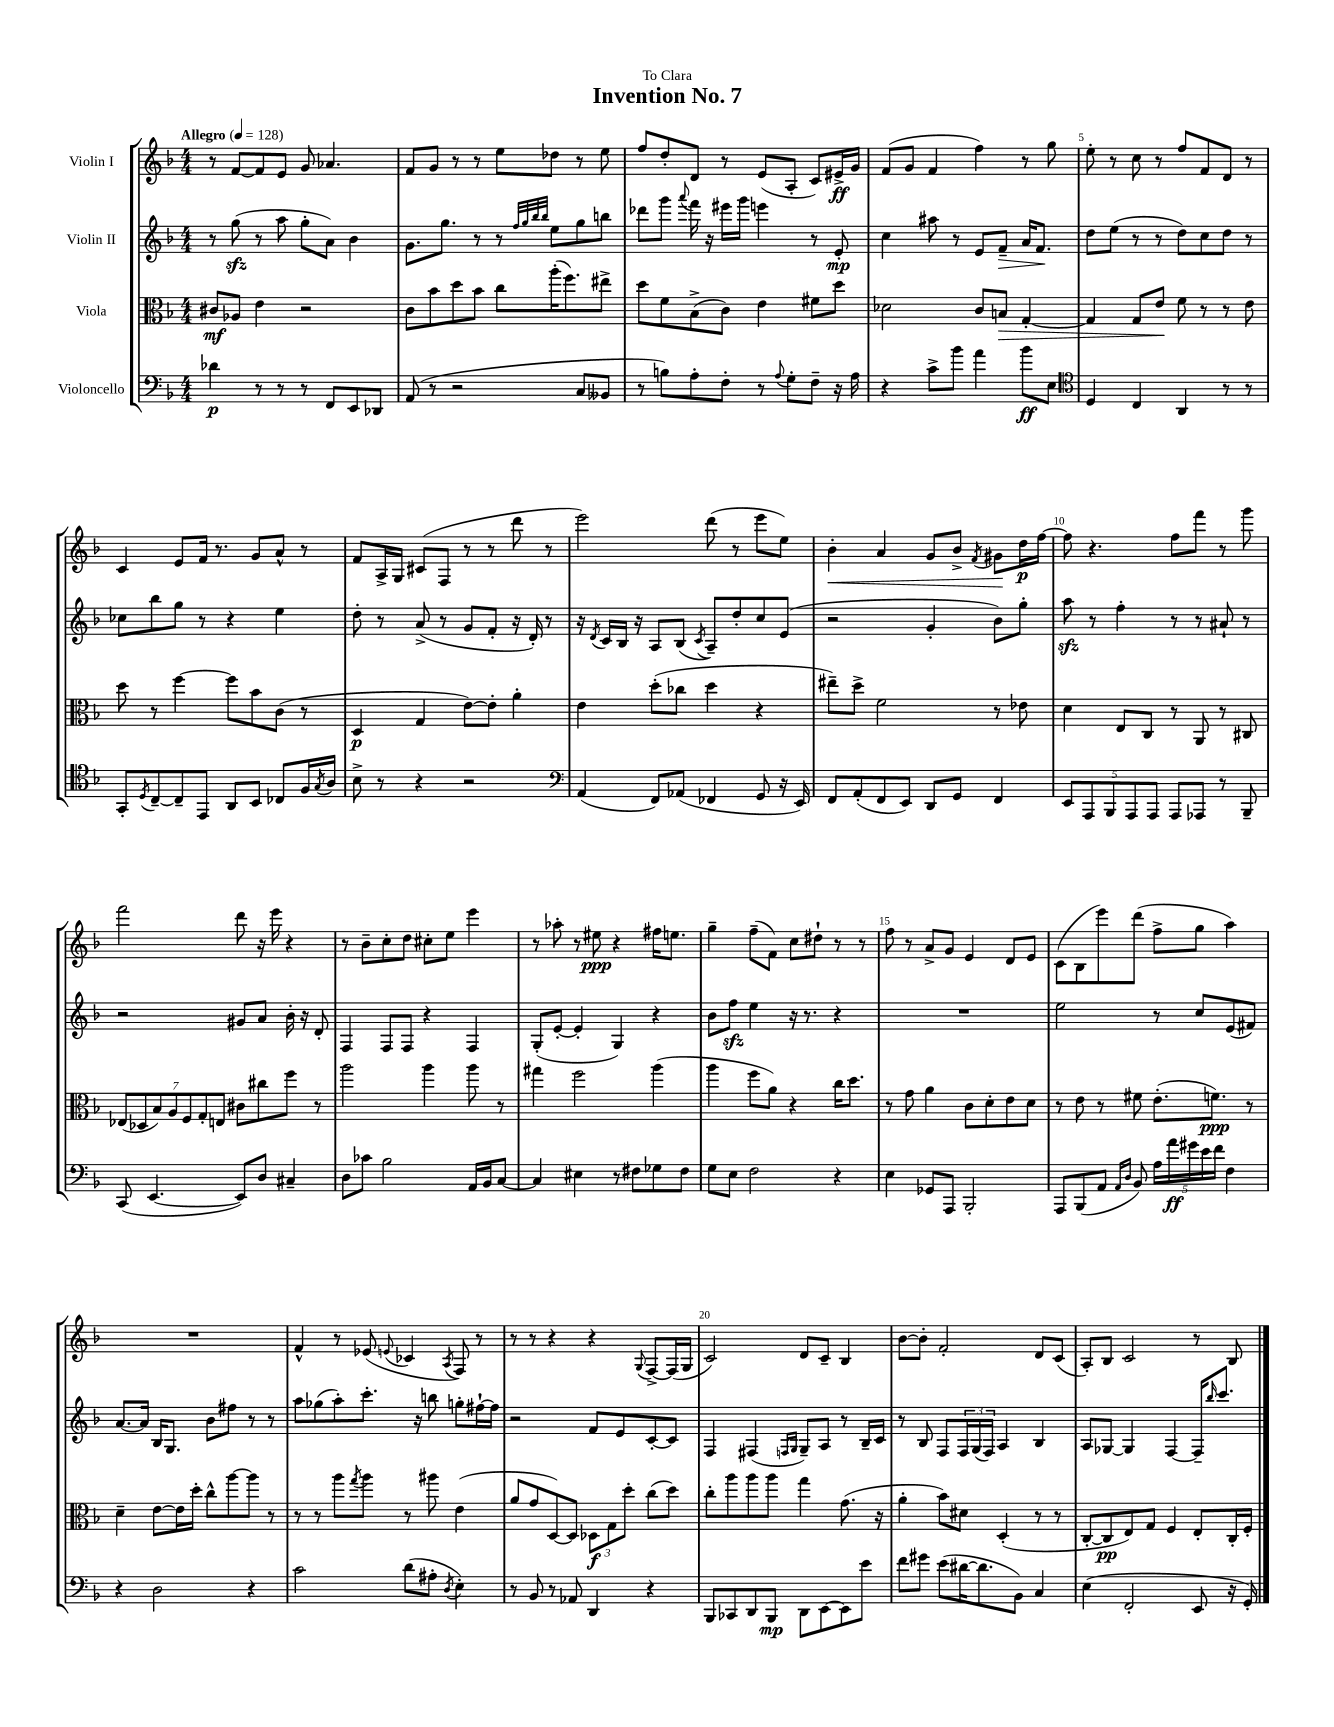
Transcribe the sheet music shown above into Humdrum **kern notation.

**kern	**kern	**kern	**kern
*staff4	*staff3	*staff2	*staff1
*clefF4	*clefC3	*clefG2	*clefG2
*k[b-]	*k[b-]	*k[b-]	*k[b-]
*M4/4	*M4/4	*M4/4	*M4/4
*MM128	*MM128	*MM128	*MM128
4d-\	8c#/L	8r	8r
.	8A-/J	(8gg\	[8f/L
8r	4e\	8r	8f/]
8r	.	8aa\	8e/J
8r	2r	8gg'\L	8g/
8FF/L	.	8a\J)	4.a-/
8EE/	.	4b-\	.
8DD-/J	.	.	.
=	=	=	=
(8AA/	8c\L	8.g\L	8f/L
8r	8b-\	.	8g/J
.	.	8.gg\J	.
2r	8dd\	.	8r
.	8b-\J	8r	8r
.	8cc\L	8r	8ee\L
.	.	32qqff/LLL	.
.	.	32qqgg/	.
.	.	32qqbb-/	.
.	.	32qqbb-/JJJ	.
.	(16aa'\K	8ee\L	8dd-\J
.	8.ff\)	.	.
8C/L	.	8gg\	8r
8BB--/J	8ee#^\J	8bb\J	8ee\
=	=	=	=
8r	8dd\L	8ddd-\L	8ff/L
8B\L)	8f\	8ggg\J	8dd'/
.	.	8qqaaa/	.
8A'\	(8B-^\	16fff\	8d/J
.	.	16r	.
8F'\J	8c\J)	16eee#\LL	8r
.	.	16ggg\JJ	.
8r	4e\	4eee\	(8e/L
8qqA/	.	.	.
8G'\L	.	.	8A'/J
8F~\J	8f#\L	8r	8c/L)
16r	8dd\J	8e'/	16e#^/L
16A\	.	.	16g/JJ
=	=	=	=
4r	2d-\	4cc\	(8f/L
.	.	.	8g/J
8c^\L	.	8aa#\	4f/
8b-\J	.	8r	.
4a\	8c/L	8e/L	4ff\)
.	8B/J	8f~/J	.
8b-\L	[4G'/	16a/LK	8r
.	.	8.f/J	.
8E\J	.	.	8gg\
=	=	=	=
*clefC4	*	*	*
4D/	4G/]	8dd\L	8ee'\
.	.	(8ee\J	8r
4C/	8G/L	8r	8cc\
.	8e/J	8r	8r
4AA/	8f\	8dd\L)	8ff/L
.	8r	8cc\	8f/
8r	8r	8dd\J	8d/J
8r	8e\	8r	8r
=	=	=	=
8GG'/L	8dd\	8cc-\L	4c/
8qD/	.	.	.
[8C~/	8r	8bb-\	.
8C~/]	[4ff\	8gg\J	8e/L
8EE/J	.	8r	16f/Jk
.	.	.	8.r
8AA/L	8ff\]L	4r	.
8BB-/J	8b-\	.	8g/L
8C-/L	(8c\J	4ee\	8a^^/J
16F/L	8r	.	8r
8qG/	.	.	.
16A/JJ	.	.	.
=	=	=	=
8B-^\	4D/	8dd'\	8f/L
8r	.	8r	16A^/L
.	.	.	16G/JJ
4r	4G/	(8a^/	(8c#/L
.	.	8r	8F/J
2r	[8e\L)	8g/L	8r
.	8e'\]J	8f'/J	8r
.	4a'\	16r	8ddd\
.	.	16d'/)	.
.	.	8r	8r
=	=	=	=
*clefF4	*	*	*
(4AA/	4e\	16r	2eee\)
.	.	8qd/	.
.	.	16c/LL	.
.	.	16B-/JJ	.
.	.	16r	.
8FF/L)	(8dd'\L	8A/L	.
(8AA-/J	8cc-\J	(8B-/J	.
.	.	8qc/	.
4FF-/	4dd\	8A~/L)	(8ddd\
.	.	8dd'/	8r
8GG/	4r	8cc/	8eee\L
16r	.	(8e/J	8ee\J)
16EE/)	.	.	.
=	=	=	=
8FF/L	8ee#~\L)	2r	4b-'\
(8AA'/	8dd^\J	.	.
8FF/	2f\	.	4a/
8EE/J)	.	.	.
8DD/L	.	4g'/	8g/L
8GG/J	.	.	8b-^/J
.	.	.	8qf/
4FF/	8r	8b-\L)	8g#\L
.	8e-\	8gg'\J	16dd\L
.	.	.	[16ff\JJ
=	=	=	=
10EE/L	4d\	8aa\	8ff\]
10AAA/	.	.	.
.	.	8r	4.r
10BBB-/	.	.	.
.	8E/L	4ff'\	.
10AAA/	.	.	.
.	8C/J	.	.
10AAA/J	.	.	.
8AAA/L	8r	8r	8ff\L
8AAA-/J	8AA/	8r	8fff\J
8r	8r	8a#`/	8r
8BBB-~/	8C#/	8r	8ggg\
=	=	=	=
(8CC/	(14E-/L	2r	2fff\
.	14D-/	.	.
[4.EE/	.	.	.
.	14B-/)	.	.
.	14A/	.	.
.	14F/	.	.
.	14G'/	.	.
.	14E/J	.	.
8EE/]L)	8c#\L	8g#/L	8ddd\
8D/J	8cc#\	8a/J	16r
.	.	.	16eee\
4C#~/	8ff\J	16b-'\	4r
.	.	16r	.
.	8r	8d'/	.
=	=	=	=
8D\L	2aa\	4F/	8r
8c-\J	.	.	8b-~\L
2B-\	.	8F/L	8cc'\
.	.	8F/J	8dd\J
.	4aa\	4r	8cc#'\L
.	.	.	8ee\J
16AA/LL	8aa\	4F/	4eee\
16BB-/J	.	.	.
[8C/J	8r	.	.
=	=	=	=
4C/]	4gg#\	(8G'/L	8r
.	.	[8e'/J	8aa-'\
4E#\	2ff\	4e'/]	8r
.	.	.	8ee#\
8r	.	4G/)	4r
8F#\L	.	.	.
8G-\	(4aa\	4r	16ff#\LK
.	.	.	8.ee\J
8F#\J	.	.	.
=	=	=	=
8G\L	4aa\	8b-\L	4gg~\
8E\J	.	8ff\J	.
2F\	8ff\L	4ee\	(8ff~\L
.	8a\J)	.	8f\J)
.	4r	16r	8cc\L
.	.	8.r	.
.	.	.	8dd#`\J
4r	16cc\LK	4r	8r
.	8.dd\J	.	.
.	.	.	8r
=	=	=	=
4E\	8r	1r	8ff\
.	8g\	.	8r
8GG-/L	4a\	.	8a^/L
8AAA/J	.	.	8g/J
2BBB-'/	8c\L	.	4e/
.	8d'\	.	.
.	8e\	.	8d/L
.	8d\J	.	8e/J
=	=	=	=
8AAA/L	8r	2ee\	(8c\L
(8BBB-/	8e\	.	8B-\
8AA/J	8r	.	8eee\)
16qqAA/LL	.	.	.
16qqD/JJ	.	.	.
8BB-/)	8f#\	.	(8ddd\J
20A\LL	(8.e'\L	8r	8ff^\L
20a\	.	.	.
20g#\	.	.	.
.	.	8cc/L	8gg\J
20e\	.	.	.
.	8.f\J)	.	.
20f\JJ	.	.	.
4F\	.	(8e/	4aa\)
.	8r	8f#/J)	.
=	=	=	=
4r	4d~\	[8.a/L	1r
.	.	16a/]Jk	.
2D\	[8e\L	16B-/LK	.
.	.	8.G/J	.
.	16e\]L	.	.
.	16dd'\JJ	.	.
.	8cc^^\L	8b-\L	.
.	[8aa\	8ff#\J	.
4r	8aa\]J	8r	.
.	8r	8r	.
=	=	=	=
2c\	8r	8aa\L	4f^^/
.	8r	(8gg-\	.
.	8aa\L	8aa'\)	8r
.	8qgg/	.	.
.	8aa\J	8.ccc'\J	(8e-/
.	.	.	8qqe/
(8d\L	8r	.	4c-/
.	.	16r	.
8A#'\J	8aa#\	8bb\	.
8qD/	.	.	8qA/
4E'\)	(4e\	8gg'\L	8F/)
.	.	[16ff#`\L	8r
.	.	16ff#\]JJ	.
=	=	=	=
8r	8a/L	2r	8r
8BB-/	8g/	.	8r
8r	[8D/)	.	4r
8AA-/	8D/]J	.	.
4DD/	12D-\L	8f/L	4r
.	12G\	.	.
.	.	8e/	.
.	12dd'\J	.	.
.	.	.	8qqG/
4r	(8cc\L	[8c'/	[8F^/L
.	8dd\J)	8c/]J	(16F/]L
.	.	.	16G/JJ
=	=	=	=
8BBB-/L	8cc'\L	4F/	2c/)
8CC-/	8aa\	.	.
8DD/	8aa\	(4F#/	.
8BBB-/J	8aa\J	.	.
.	.	16qqF/LL	.
.	.	16qqG/JJ	.
8DD\L	4gg\	8G~/L)	8d/L
[8EE\	.	8A/J	8c~/J
8EE\]	(8.g\	8r	4B-/
8e\J	.	16B-~/LL	.
.	16r	16c/JJ	.
=	=	=	=
8f\L	4a'\	8r	[8b-\L
8g#\J	.	8B-/	8b-'\]J
(8e\L	8b-\L)	8F/L	2f'/
[16d#\K	8d#\J	24F/L	.
.	.	(24G/	.
8.d#\]	.	.	.
.	.	24F/JJ)	.
.	(4D'/	4A/	.
8BB-\J)	.	.	.
4C/	8r	4B-/	8d/L
.	8r	.	(8c/J
=	=	=	=
(4E\	[8C'/L	8A/L	8A'/L)
.	8C/]	[8G-/J	8B-/J
2FF'/	8E/)	4G-/]	2c/
.	8G/J	.	.
.	4F/	[4F/	.
8EE/	8E'/L	16F~/]LK	8r
.	.	16qqbb-/	.
.	.	8.ccc/J	.
16r	16C'/L	.	8B-/
16GG'/)	16F'/JJ	.	.
==	==	==	==
*-	*-	*-	*-
